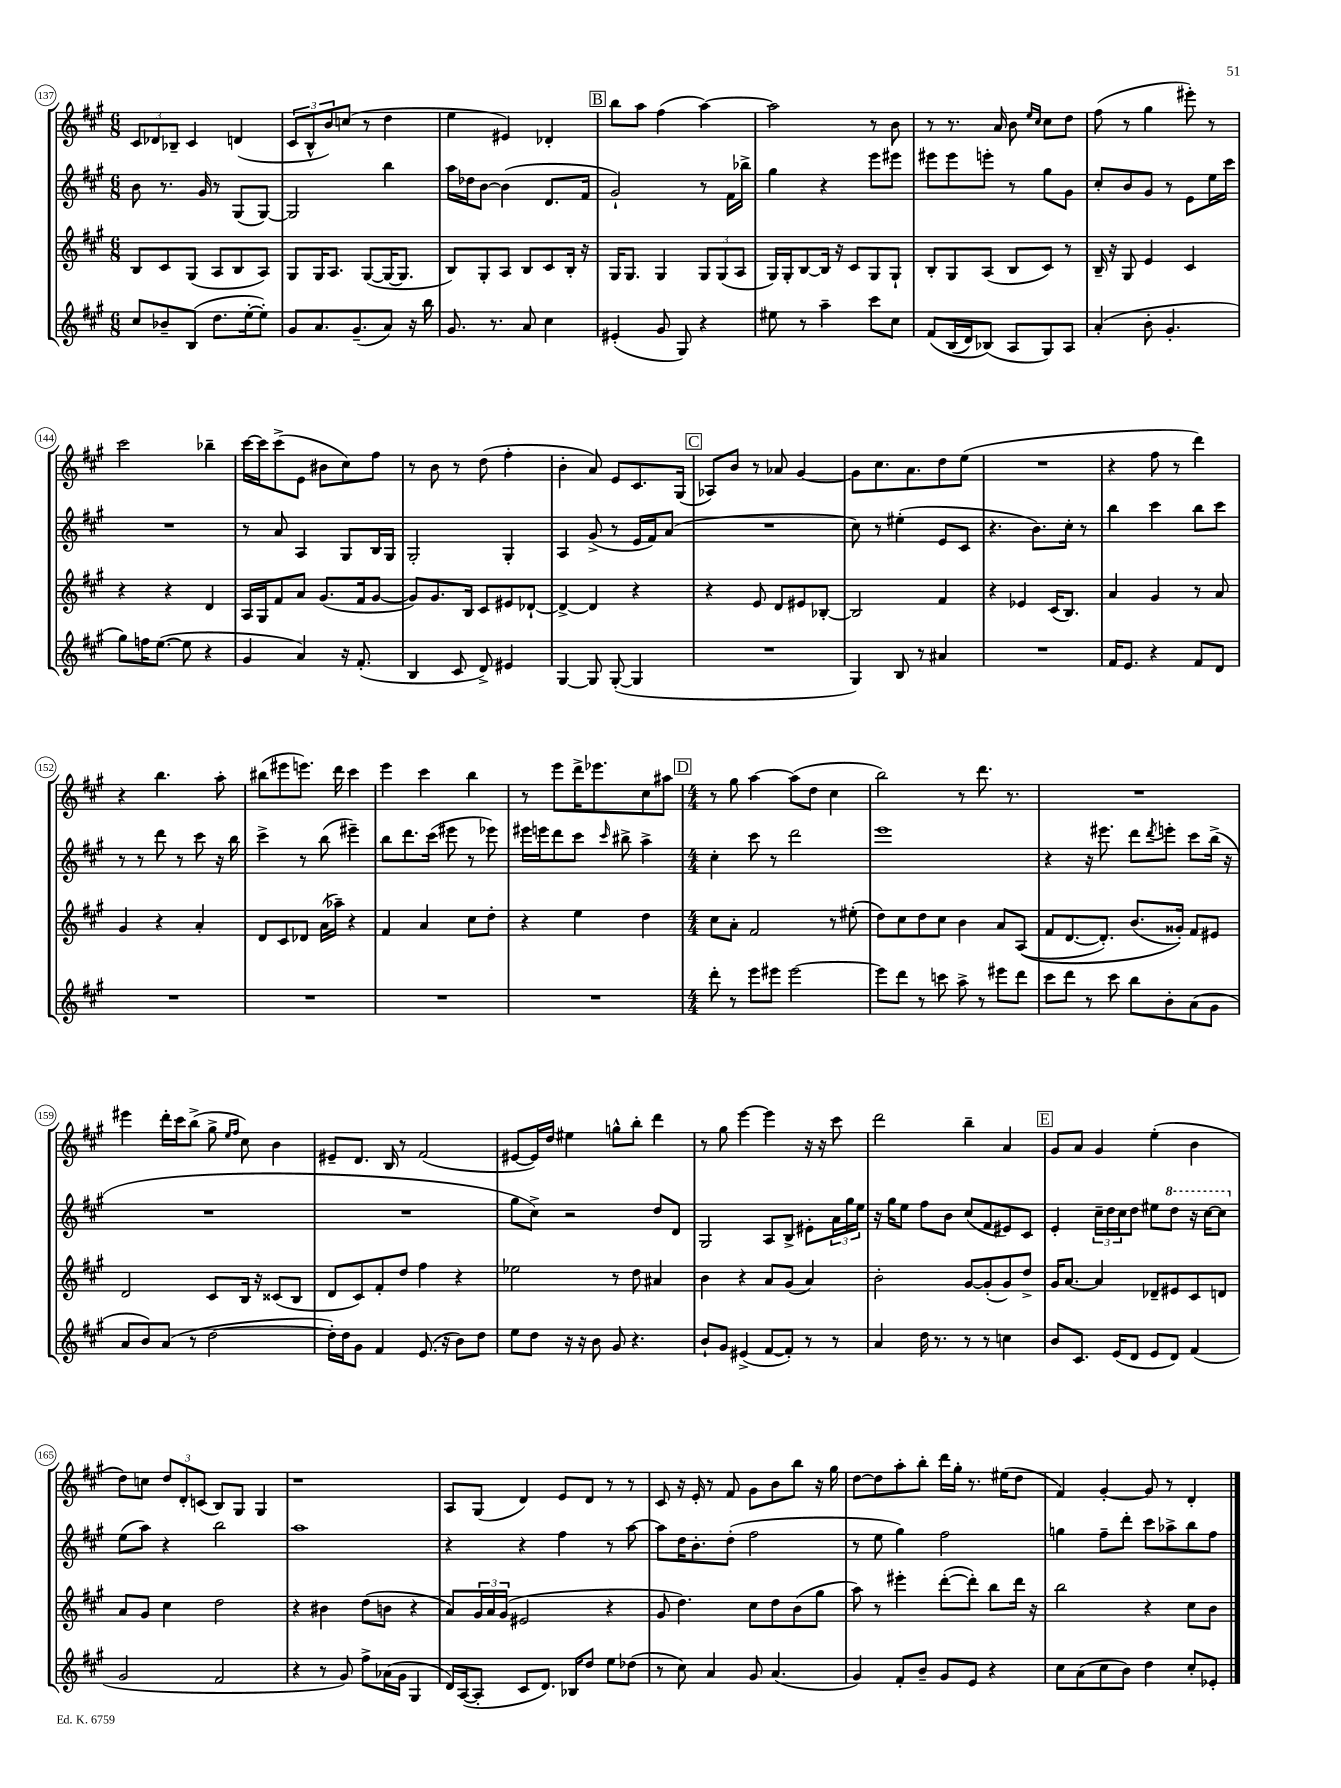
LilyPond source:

<<
\new StaffGroup <<
\new Staff = "s0" {
    \clef treble \key a \major \numericTimeSignature \time 6/8
    \tuplet 3/2 { cis'8 des'8 bes8-- } cis'4 d'4( |
    \tuplet 3/2 { cis'8 b8-^ b'8) } c''8( r8 d''4 |
    e''4 eis'4) des'4-. |
    \mark \markup { \box "B" } b''8 a''8 fis''4( a''4~) |
    a''2 r8 b'8 |
    r8 r8. a'16 b'8 \grace { e''16 cis''16 } cis''8 d''8 |
    fis''8( r8 gis''4 eis'''8-.) r8 |
    cis'''2 bes''4-- |
    cis'''16~ cis'''16 cis'''8->( e'8 bis'8 cis''8) fis''8 |
    r8 b'8 r8 d''8( fis''4-. |
    b'4-. a'8) e'8 cis'8. gis16( |
    \mark \markup { \box "C" } aes8) b'8 r8 aes'8 gis'4~ |
    gis'8 cis''8. a'8. d''8 e''8( |
    R2. |
    r4 fis''8 r8 d'''4) |
    r4 b''4. a''8-. |
    bis''8( eis'''8 e'''8.) d'''16 cis'''4 |
    e'''4 cis'''4 b''4 |
    r8 e'''8 d'''16-> ees'''8. cis''8 ais''8 |
    \mark \markup { \box "D" } \numericTimeSignature \time 4/4 r8 gis''8 a''4~ a''8( d''8 cis''4 |
    b''2) r8 d'''8. r8. |
    R1 |
    eis'''4 d'''16-. cis'''16 b''8->( gis''8-> \grace { e''16 fis''16 } cis''8) b'4 |
    eis'8-- d'8. b16 r8 fis'2( |
    eis'8~ eis'16) d''16 eis''4 g''8-^ b''8-. d'''4 |
    r8 gis''8 e'''4~ e'''4 r16 r16 cis'''8 |
    d'''2 b''4-- a'4 |
    \mark \markup { \box "E" } gis'8 a'8 gis'4 e''4-.( b'4 |
    d''8) c''8 \tuplet 3/2 { d''8 d'8-. c'8( } b8) gis8 gis4 |
    r1 |
    a8 gis8( d'4) e'8 d'8 r8 r8 |
    cis'8 r16 e'16-. r8 fis'8 gis'8 b'8 b''8 r16 gis''16 |
    d''8~ d''8 a''8-. b''8-. d'''16 gis''16-. r8. eis''16( d''8 |
    fis'4) gis'4~-. gis'8 r8 d'4-. \bar "|." |
}
\new Staff = "s1" {
    \clef treble \key a \major \numericTimeSignature \time 6/8
    b'8 r8. gis'16 r8 gis8( gis8~) |
    gis2 b''4 |
    a''16 des''16 b'8~ b'4( d'8. fis'16 |
    \mark \markup { \box "B" } gis'2-!) r8 fis'16 bes''16-> |
    gis''4 r4 e'''8 eis'''8 |
    eis'''8 eis'''8 e'''8-. r8 gis''8 gis'8 |
    cis''8-. b'8 gis'8 r8 e'8 e''16 cis'''16 |
    R2. |
    r8 a'8 a4 gis8 b16 gis16 |
    gis2-. gis4-. |
    a4 gis'8->( r8 e'16 fis'16) a'8( |
    \mark \markup { \box "C" } R2. |
    cis''8) r8 eis''4-.( e'8 cis'8 |
    r4. b'8.) cis''16-. r8 |
    b''4 cis'''4 b''8 cis'''8 |
    r8 r8 d'''8 r8 cis'''8 r16 b''16 |
    cis'''4-> r8 b''8( eis'''4--) |
    b''8 d'''8. cis'''16( eis'''8 r8 ees'''8) |
    eis'''16 e'''16 d'''8 cis'''8 \grace { cis'''16 } bis''8-> a''4-> |
    \mark \markup { \box "D" } \numericTimeSignature \time 4/4 cis''4-. cis'''8 r8 d'''2 |
    e'''1 |
    r4 r16 eis'''8. d'''8 \acciaccatura { d'''8 } e'''8-. cis'''8 b''16->( r16 |
    R1 |
    R1 |
    gis''8 cis''8->) r2 d''8 d'8 |
    gis2 a8 b8-> eis'8-. \tuplet 3/2 { a'16 gis''16 e''16 } |
    r16 gis''16 e''8 fis''8 b'8 cis''8( fis'8 eis'8) cis'8 |
    \mark \markup { \box "E" } e'4-. \tuplet 3/2 { cis''16-- d''16 cis''16 } d''8 eis''8 \ottava #1 d'''8 r16 cis'''16~ cis'''8 \ottava #0 |
    e''8( a''8) r4 b''2 |
    a''1 |
    r4 r4 fis''4 r8 a''8~ |
    a''8 d''16 b'8.-. d''8-.( fis''2 |
    r8 e''8 gis''4) fis''2 |
    g''4 fis''8-- d'''8-. cis'''8 aes''8-> b''8 fis''8 \bar "|." |
}
\new Staff = "s2" {
    \clef treble \key a \major \numericTimeSignature \time 6/8
    b8 cis'8 gis8( a8 b8 a8) |
    gis8 gis16 a8. gis8~( gis16~ gis8. |
    b8) gis8-. a8 b8 cis'8 b16-. r16 |
    \mark \markup { \box "B" } gis16 gis8. gis4 \tuplet 3/2 { gis8 gis8( a8 } |
    gis16) gis16-. b8~ b16 r16 cis'8 gis8 gis8-! |
    b8-. gis8 a8( b8 cis'8) r8 |
    b16-- r16 gis8 e'4 cis'4 |
    r4 r4 d'4 |
    a16 gis16 fis'8 a'8 gis'8.( fis'16 gis'8~ |
    gis'8) gis'8. b16 cis'8 eis'8 des'8~-! |
    des'4~-> des'4 r4 |
    \mark \markup { \box "C" } r4 e'8 d'8 eis'8 bes8~-. |
    bes2 fis'4 |
    r4 ees'4 cis'16( b8.) |
    a'4 gis'4 r8 a'8 |
    gis'4 r4 a'4-. |
    d'8 cis'8 des'8 a'16( aes''16--) r4 |
    fis'4 a'4 cis''8 d''8-. |
    r4 e''4 d''4 |
    \mark \markup { \box "D" } \numericTimeSignature \time 4/4 cis''8 a'8-. fis'2 r8 eis''8-.( |
    d''8) cis''8 d''8 cis''8 b'4 a'8 a8(\( |
    fis'8 d'8.~ d'8.-.) b'8.( gisis'16-.)\) fis'8 eis'8 |
    d'2 cis'8 b16 r16 cisis'8( b8 |
    d'8 cis'8) fis'8-. d''8 fis''4 r4 |
    ees''2 r8 d''8 ais'4 |
    b'4 r4 a'8 gis'8( a'4) |
    b'2-. gis'8~ gis'8-.( gis'8) d''8-> |
    \mark \markup { \box "E" } gis'16 a'8.~ a'4 des'8-- eis'8 cis'8 d'8 |
    a'8 gis'8 cis''4 d''2 |
    r4 bis'4 d''8( b'8 r4 |
    a'8) \tuplet 3/2 { gis'16 a'16 gis'16( } eis'2 r4 |
    gis'8 d''4.) cis''8 d''8 b'8( gis''8 |
    a''8) r8 eis'''4-. d'''8~-.( d'''8-.) b''8 d'''16 r16 |
    b''2 r4 cis''8 b'8 \bar "|." |
}
\new Staff = "s3" {
    \clef treble \key a \major \numericTimeSignature \time 6/8
    cis''8 bes'8-- b8( d''8. e''16~-. e''8-.) |
    gis'8 a'8. gis'8.--( a'8) r16 b''16 |
    gis'8. r8. a'8 cis''4 |
    \mark \markup { \box "B" } eis'4-.( gis'8 gis8) r4 |
    eis''8 r8 a''4-- cis'''8 cis''8 |
    fis'8\( b16( d'16) bes8(\) a8 gis8) a8 |
    a'4-.( b'8-. gis'4.-. |
    gis''8) f''16 e''8.~( e''8 r4 |
    gis'4 a'4) r16 fis'8.-.( |
    b4 cis'8 d'8->) eis'4 |
    gis4~ gis8 gis8~-.( gis4 |
    \mark \markup { \box "C" } R2. |
    gis4) b8 r8 ais'4 |
    R2. |
    fis'16 e'8. r4 fis'8 d'8 |
    R2. |
    R2. |
    R2. |
    R2. |
    \mark \markup { \box "D" } \numericTimeSignature \time 4/4 d'''8-. r8 e'''8 eis'''8 eis'''2~ |
    eis'''8 d'''8 r8 c'''8 a''8-> r8 eis'''8 d'''8 |
    cis'''8 d'''8 r8 cis'''8 b''8 b'8-. a'8( gis'8 |
    a'8 b'8) a'8( r8 d''2~ |
    d''16-.) d''16 gis'8 fis'4 e'8.( r16 b'8) d''8 |
    e''8 d''8 r16 r16 b'8 gis'8 r4. |
    b'8-! gis'8 eis'4->( fis'8~ fis'8-.) r8 r8 |
    a'4 d''16 r8. r8 r8 c''4 |
    \mark \markup { \box "E" } b'8 cis'8. e'16( d'8 e'8 d'8) fis'4( |
    gis'2 fis'2 |
    r4 r8 gis'8) fis''8-> aes'16( gis'16 gis4 |
    d'16) a16~( a8-. cis'8 d'8.) bes16 d''8 e''8 des''8( |
    r8 cis''8) a'4 gis'8 a'4.( |
    gis'4) fis'8-. b'8-- gis'8 e'8 r4 |
    cis''8 a'8( cis''8 b'8) d''4 cis''8-. ees'8-. \bar "|." |
}
>>
>>
\layout { \context { \Score currentBarNumber = #137 \override BarNumber.stencil = #(make-stencil-circler 0.1 0.3 ly:text-interface::print) } }
